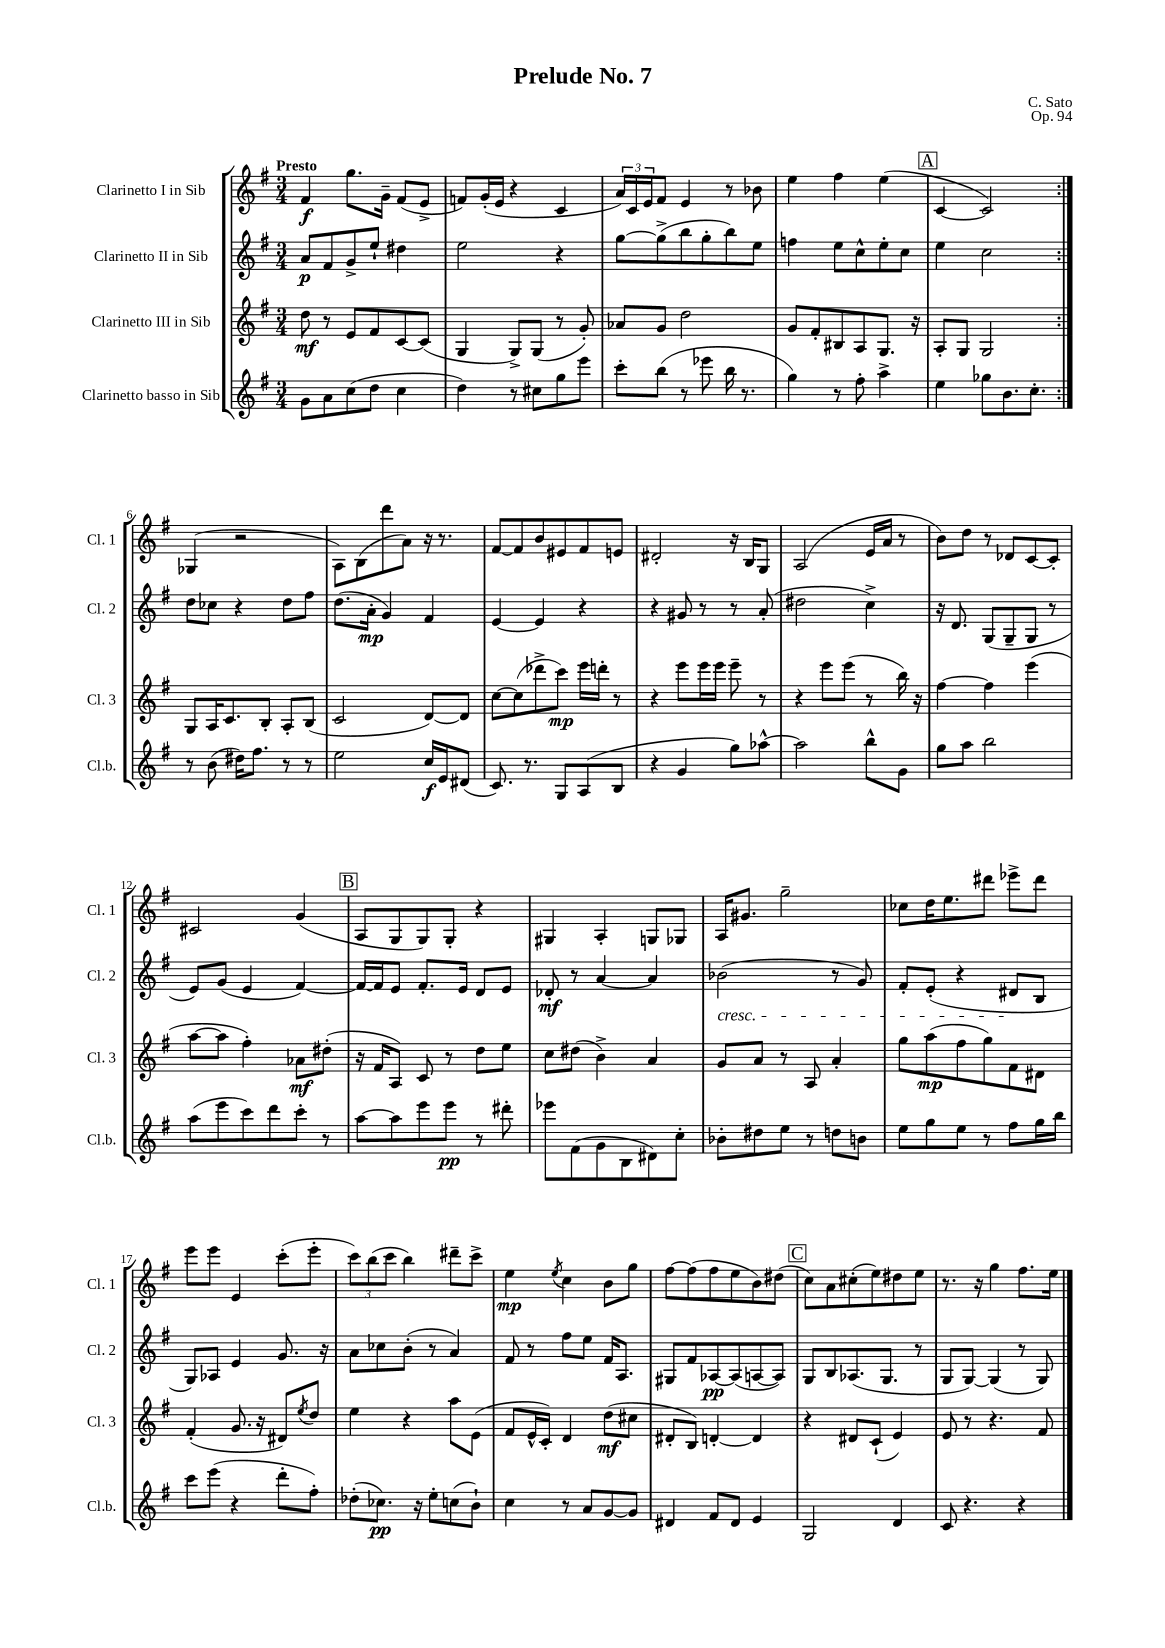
\header { title = "Prelude No. 7" composer = "C. Sato" opus = "Op. 94" }
<<
\new StaffGroup <<
\new Staff = "s0" \with { instrumentName = "Clarinetto I in Sib" shortInstrumentName = "Cl. 1" } {
    \clef treble \key g \major \numericTimeSignature \time 3/4 \tempo "Presto"
    \repeat volta 2 { fis'4\f g''8. g'16-- fis'8( e'8-> |
    f'8) g'16-.( e'16 r4 c'4 |
    \tuplet 3/2 { a'16) c'16 e'16 } fis'8 e'4 r8 bes'8 |
    e''4 fis''4 e''4( |
    \mark \markup { \box "A" } c'4~ c'2) | }
    ges4( r2 |
    a8) b8( d'''8 a'8) r16 r8. |
    fis'8~ fis'8 b'8 eis'8 fis'8 e'8 |
    dis'2-. r16 b16 g8 |
    a2( e'16 a'16 r8 |
    b'8) d''8 r8 des'8 c'8~ c'8-. |
    cis'2 g'4( |
    \mark \markup { \box "B" } a8 g8 g8) g8-. r4 |
    gis4 a4-. g8 ges8 |
    a16 gis'8. g''2-- |
    ces''8 d''16 e''8. dis'''8 ees'''8-> dis'''8 |
    e'''8 e'''8 e'4 c'''8-.( e'''8-. |
    \tuplet 3/2 { c'''8) b''8( c'''8 } b''4) dis'''8-- c'''8-> |
    e''4\mp \acciaccatura { e''8 } c''4 b'8 g''8 |
    fis''8~ fis''8( fis''8 e''8 b'8) dis''8( |
    \mark \markup { \box "C" } c''8) a'8 cis''8-.( e''8) dis''8 e''8 |
    r8. r16 g''4 fis''8. e''16 \bar "|." |
}
\new Staff = "s1" \with { instrumentName = "Clarinetto II in Sib" shortInstrumentName = "Cl. 2" } {
    \clef treble \key g \major \numericTimeSignature \time 3/4
    \repeat volta 2 { a'8\p fis'8 g'8-> e''8-! dis''4 |
    e''2 r4 |
    g''8~ g''8->( b''8 g''8-. b''8) e''8 |
    f''4 e''8 c''8-^ e''8-. c''8 |
    \mark \markup { \box "A" } e''4 c''2 | }
    d''8 ces''8 r4 d''8 fis''8 |
    d''8.( a'16-.\mp g'4) fis'4 |
    e'4~ e'4 r4 |
    r4 gis'8 r8 r8 a'8-.( |
    dis''2 c''4->) |
    r16 d'8. g8( g8-- g8 r8 |
    e'8) g'8( e'4 fis'4~) |
    \mark \markup { \box "B" } fis'16~ fis'16 e'8 fis'8.-. e'16 d'8 e'8 |
    des'8-.\mf r8 a'4~ a'4 |
    bes'2\cresc( r8 g'8) |
    fis'8-. e'8-.( r4 dis'8\! b8 |
    g8) aes8 e'4 g'8. r16 |
    a'8 ces''8 b'8-.( r8 a'4) |
    fis'8 r8 fis''8 e''8 fis'16 a8. |
    gis8 fis'8 aes8~\pp aes8( a8~ a8) |
    \mark \markup { \box "C" } g8 b8 aes8.( g8. r8 |
    g8 g8~) g4( r8 g8) \bar "|." |
}
\new Staff = "s2" \with { instrumentName = "Clarinetto III in Sib" shortInstrumentName = "Cl. 3" } {
    \clef treble \key g \major \numericTimeSignature \time 3/4
    \repeat volta 2 { d''8\mf r8 e'8 fis'8 c'8~ c'8( |
    g4 g8->) g8( r8 g'8-.) |
    aes'8 g'8 d''2 |
    g'8 fis'8-. bis8 a8 g8. r16 |
    \mark \markup { \box "A" } a8-. g8 g2 | }
    g8 a16 c'8. b8-. a8-. b8( |
    c'2 d'8~) d'8 |
    c''8~ c''8( des'''8-> c'''8\mp) e'''16 d'''16-. r8 |
    r4 e'''8 e'''16 e'''16 e'''8-- r8 |
    r4 e'''8 e'''8( r8 b''16) r16 |
    fis''4~ fis''4 e'''4( |
    a''8~ a''8 fis''4-.) aes'8\mf dis''8-.( |
    \mark \markup { \box "B" } r16 fis'16 a8) c'8 r8 d''8 e''8 |
    c''8 dis''8( b'4->) a'4 |
    g'8 a'8 r8 a8 a'4-. |
    g''8 a''8\mp( fis''8 g''8) fis'8 dis'8 |
    fis'4-.( g'8. r16 dis'8) \acciaccatura { e''8 } d''8 |
    e''4 r4 a''8 e'8( |
    fis'8 e'16-^ c'16-.) d'4 d''8\mf( cis''8 |
    dis'8-. b8) d'4~-. d'4 |
    \mark \markup { \box "C" } r4 dis'8 c'8-!( e'4) |
    e'8 r8 r4. fis'8 \bar "|." |
}
\new Staff = "s3" \with { instrumentName = "Clarinetto basso in Sib" shortInstrumentName = "Cl.b." } {
    \clef treble \key g \major \numericTimeSignature \time 3/4
    \repeat volta 2 { g'8 a'8 c''8( d''8 c''4 |
    d''4) r8 cis''8 g''8 e'''8 |
    c'''8-. b''8( r8 ees'''8 b''16 r8. |
    g''4) r8 fis''8-. a''4-> |
    \mark \markup { \box "A" } e''4 ges''8 b'8. c''8.-. | }
    r8 b'8( dis''16) fis''8. r8 r8 |
    e''2 c''16\f e'16 dis'8( |
    c'8.) r8. g8 a8( b8 |
    r4 g'4 g''8) aes''8~-^ |
    aes''2 b''8-^ g'8 |
    g''8 a''8 b''2 |
    a''8( e'''8 c'''8) d'''8 c'''8-. r8 |
    \mark \markup { \box "B" } a''8~ a''8 e'''8 e'''8\pp r8 dis'''8-. |
    ees'''8 fis'8( g'8 b8 dis'8) c''8-. |
    bes'8-. dis''8 e''8 r8 d''8 b'8 |
    e''8 g''8 e''8 r8 fis''8 g''16 b''16 |
    c'''8 e'''8( r4 d'''8-. fis''8-.) |
    des''8-.( ces''8.\pp) r16 e''8-. c''8( b'8-!) |
    c''4 r8 a'8 g'8~ g'8 |
    dis'4 fis'8 dis'8 e'4 |
    \mark \markup { \box "C" } g2 d'4 |
    c'8 r4. r4 \bar "|." |
}
>>
>>
